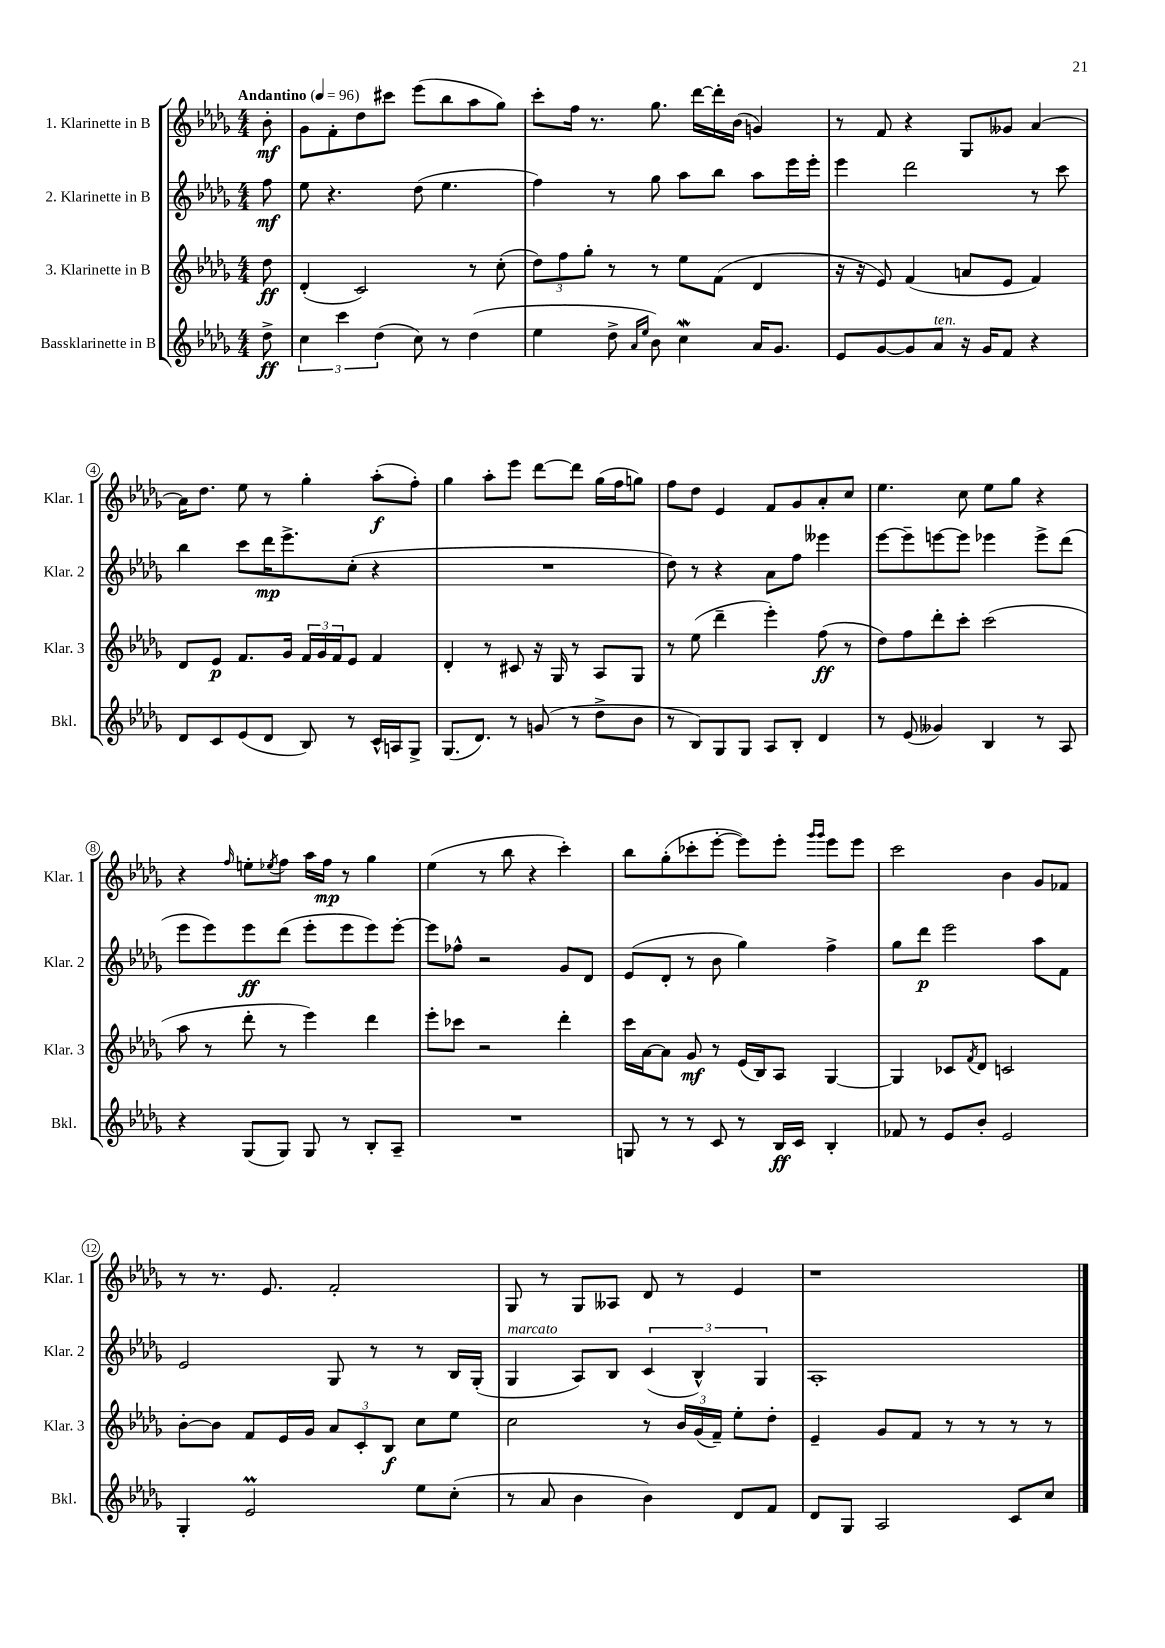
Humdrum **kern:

**kern	**dynam	**kern	**dynam	**kern	**dynam	**kern	**dynam
*part4	*part4	*part3	*part3	*part2	*part2	*part1	*part1
*staff4	*staff4	*staff3	*staff3	*staff2	*staff2	*staff1	*staff1
*I"Bassklarinette in B	*	*I"3. Klarinette in B	*	*I"2. Klarinette in B	*	*I"1. Klarinette in B	*
*I'Bkl.	*	*I'Klar. 3	*	*I'Klar. 2	*	*I'Klar. 1	*
*clefG2	*	*clefG2	*	*clefG2	*	*clefG2	*
*k[b-e-a-d-g-]	*	*k[b-e-a-d-g-]	*	*k[b-e-a-d-g-]	*	*k[b-e-a-d-g-]	*
*M4/4	*	*M4/4	*	*M4/4	*	*M4/4	*
*MM96	*	*MM96	*	*MM96	*	*MM96	*
=	=	=	=	=	=	=	=
!	!	!	!	!	!	!LO:TX:a:B:t=Andantino	!
8dd-^\	ff	8dd-\	ff	8ff\	mf	8b-'\	mf
=1	=1	=1	=1	=1	=1	=1	=1
6cc\	.	(4d-'/	.	8ee-\	.	8g-\L	.
.	.	.	.	4.r	.	8f'\	.
6ccc\	.	.	.	.	.	.	.
.	.	2c/)	.	.	.	8dd-\	.
(6dd-\	.	.	.	.	.	.	.
.	.	.	.	.	.	8ccc#X\J	.
8cc\)	.	.	.	(8dd-\	.	(8eee-\L	.
8r	.	.	.	4.ee-\	.	8bb-\	.
(4dd-\	.	8r	.	.	.	8aa-\	.
.	.	(8cc'\	.	.	.	8gg-\J)	.
=2	=2	=2	=2	=2	=2	=2	=2
4ee-\	.	12dd-\L)	.	4ff\)	.	8ccc'\L	.
.	.	12ff\	.	.	.	.	.
.	.	.	.	.	.	16ff\Jk	.
.	.	12gg-'\J	.	.	.	.	.
.	.	.	.	.	.	8.r	.
8dd-^\	.	8r	.	8r	.	.	.
16qqa-/LL	.	.	.	.	.	.	.
16qqee-/JJ	.	.	.	.	.	.	.
8b-\)	.	8r	.	8gg-\	.	8.gg-\	.
4ccW\	.	8ee-\L	.	8aa-\L	.	.	.
.	.	.	.	.	.	[16ddd-\LL	.
.	.	(8f\J	.	8bb-\J	.	16ddd-'\]	.
.	.	.	.	.	.	(16b-\JJ	.
16a-/KL	.	4d-/	.	8aa-\L	.	4gn/)	.
8.g-/J	.	.	.	.	.	.	.
.	.	.	.	16eee-\L	.	.	.
.	.	.	.	16eee-'\JJ	.	.	.
=3	=3	=3	=3	=3	=3	=3	=3
8e-/L	.	16r	.	4eee-\	.	8r	.
.	.	16r	.	.	.	.	.
[8g-/	.	8e-/)	.	.	.	8f/	.
8g-/]	.	(4f/	.	2ddd-\	.	4r	.
!LO:TX:a:i:t=ten.	!	!	!	!	!	!	!
8a-/J	.	.	.	.	.	.	.
16r	.	8an/L	.	.	.	8G-/L	.
16g-/KL	.	.	.	.	.	.	.
8f/J	.	8e-/J	.	.	.	8g--X/J	.
4r	.	4f/)	.	8r	.	[4a-/	.
.	.	.	.	8ccc\	.	.	.
!!LO:LB:g=z
=4	=4	=4	=4	=4	=4	=4	=4
8d-/L	.	8d-/L	.	4bb-\	.	16a-\KL]	.
.	.	.	.	.	.	8.dd-\J	.
8c/	.	8e-/J	p	.	.	.	.
(8e-/	.	8.f/L	.	8ccc\L	.	8ee-\	.
8d-/J	.	.	.	16ddd-\K	mp	8r	.
.	.	16g-/Jk	.	8.eee-^\	.	.	.
8B-/)	.	24f/LL	.	.	.	4gg-'\	.
.	.	24g-/	.	.	.	.	.
.	.	24f/J	.	.	.	.	.
8r	.	8e-/J	.	(8cc'\J	.	.	.
16c^^/LL	.	4f/	.	4r	.	(8aa-'\L	f
16An/J	.	.	.	.	.	.	.
8G-^/J	.	.	.	.	.	8ff'\J)	.
=5	=5	=5	=5	=5	=5	=5	=5
(8.G-/L	.	4d-'/	.	1r	.	4gg-\	.
8.d-/J)	.	.	.	.	.	.	.
.	.	8r	.	.	.	8aa-'\L	.
8r	.	8c#X/	.	.	.	8eee-\J	.
(8gn/	.	16r	.	.	.	[8ddd-\L	.
.	.	16G-/	.	.	.	.	.
8r	.	8r	.	.	.	8ddd-\J]	.
8dd-^\L	.	8A-/L	.	.	.	(16gg-\LL	.
.	.	.	.	.	.	16ff\J	.
8b-\J	.	8G-/J	.	.	.	8ggn\J)	.
=6	=6	=6	=6	=6	=6	=6	=6
8r	.	8r	.	8dd-\)	.	8ff\L	.
8B-/L)	.	(8ee-\	.	8r	.	8dd-\J	.
8G-/	.	4ddd-~\	.	4r	.	4e-/	.
8G-/J	.	.	.	.	.	.	.
8A-/L	.	4eee-'\)	.	8a-\L	.	8f/L	.
8B-'/J	.	.	.	8ff\J	.	8g-/	.
4d-/	.	(8ff\	ff	4eee--X\	.	8a-'/	.
.	.	8r	.	.	.	8cc/J	.
=7	=7	=7	=7	=7	=7	=7	=7
8r	.	8dd-\L)	.	[8eee-\L	.	4.ee-\	.
(8e-/	.	8ff\	.	8eee-~\]	.	.	.
4g--X/)	.	8ddd-'\	.	[8eeen\	.	.	.
.	.	8ccc'\J	.	8eee\J]	.	8cc\	.
4B-/	.	(2ccc\	.	4eee-X\	.	8ee-\L	.
.	.	.	.	.	.	8gg-\J	.
8r	.	.	.	8eee-^\L	.	4r	.
8A-/	.	.	.	(8ddd-\J	.	.	.
!!LO:LB:g=z
=8	=8	=8	=8	=8	=8	=8	=8
4r	.	8aa-\	.	8eee-\L	.	4r	.
.	.	8r	.	8eee-\)	.	.	.
.	.	.	.	.	.	16qqff/	.
(8G-/L	.	8ddd-'\	.	8eee-\	ff	8een'\L	.
.	.	.	.	.	.	8qee-X/	.
8G-/J)	.	8r	.	(8ddd-\J	.	8ff\J	.
8G-/	.	4eee-\)	.	8eee-'\L	.	16aa-\LL	.
.	.	.	.	.	.	16ff\JJ	mp
8r	.	.	.	8eee-\	.	8r	.
8B-'/L	.	4ddd-\	.	8eee-\)	.	4gg-\	.
8A-~/J	.	.	.	[8eee-'\J	.	.	.
=9	=9	=9	=9	=9	=9	=9	=9
1r	.	8eee-'\L	.	8eee-\L]	.	(4ee-\	.
.	.	8ccc-X\J	.	8ff-X^^\J	.	.	.
.	.	2r	.	2r	.	8r	.
.	.	.	.	.	.	8bb-\	.
.	.	.	.	.	.	4r	.
.	.	4ddd-'\	.	8g-/L	.	4ccc'\)	.
.	.	.	.	8d-/J	.	.	.
=10	=10	=10	=10	=10	=10	=10	=10
8Gn/	.	16ccc\LL	.	(8e-/L	.	8bb-\L	.
.	.	[16a-\J	.	.	.	.	.
8r	.	8a-\J]	.	8d-'/J	.	(8gg-'\	.
8r	.	8g-/	mf	8r	.	8ccc-X'\	.
8c/	.	8r	.	8b-\	.	[8eee-'\J	.
8r	.	(16e-/LL	.	4gg-\)	.	8eee-\L])	.
.	.	16B-/J)	.	.	.	.	.
16B-/LL	ff	8A-/J	.	.	.	8eee-'\J	.
16c/JJ	.	.	.	.	.	.	.
.	.	.	.	.	.	16qqggg-/LL	.
.	.	.	.	.	.	16qqggg-/JJ	.
4B-'/	.	[4G-/	.	4ff^\	.	8eee-\L	.
.	.	.	.	.	.	8eee-\J	.
=11	=11	=11	=11	=11	=11	=11	=11
8f-X/	.	4G-/]	.	8gg-\L	.	2ccc\	.
8r	.	.	.	8ddd-\J	p	.	.
8e-/L	.	8c-X/L	.	2eee-\	.	.	.
.	.	8qf/	.	.	.	.	.
8b-'/J	.	8d-/J	.	.	.	.	.
2e-/	.	2cn/	.	.	.	4b-\	.
.	.	.	.	8aa-\L	.	8g-/L	.
.	.	.	.	8f\J	.	8f-X/J	.
!!LO:LB:g=z
=12	=12	=12	=12	=12	=12	=12	=12
4G-'/	.	[8b-'\L	.	2e-/	.	8r	.
.	.	8b-\J]	.	.	.	8.r	.
2e-M/	.	8f/L	.	.	.	.	.
.	.	.	.	.	.	8.e-/	.
.	.	16e-/L	.	.	.	.	.
.	.	16g-/JJ	.	.	.	.	.
.	.	12a-/L	.	8G-/	.	2f'/	.
.	.	12c'/	.	.	.	.	.
.	.	.	.	8r	.	.	.
.	.	12B-/J	f	.	.	.	.
8ee-\L	.	8cc\L	.	8r	.	.	.
(8cc'\J	.	8ee-\J	.	16B-/LL	.	.	.
.	.	.	.	(16G-'/JJ	.	.	.
=13	=13	=13	=13	=13	=13	=13	=13
!	!	!	!	!LO:TX:a:i:t=marcato	!	!	!
8r	.	2cc\	.	4G-/	.	8G-/	.
8a-/	.	.	.	.	.	8r	.
4b-\	.	.	.	8A-/L)	.	8G-/L	.
.	.	.	.	8B-/J	.	8A--X/J	.
4b-\)	.	8r	.	(6c/	.	8d-/	.
.	.	24b-/LL	.	.	.	8r	.
.	.	(24g-/	.	6B-^^/)	.	.	.
.	.	24f~/JJ)	.	.	.	.	.
8d-/L	.	8ee-'\L	.	.	.	4e-/	.
.	.	.	.	6G-/	.	.	.
8f/J	.	8dd-'\J	.	.	.	.	.
=14	=14	=14	=14	=14	=14	=14	=14
8d-/L	.	4e-~/	.	1A-'	.	1r	.
8G-/J	.	.	.	.	.	.	.
2A-/	.	8g-/L	.	.	.	.	.
.	.	8f/J	.	.	.	.	.
.	.	8r	.	.	.	.	.
.	.	8r	.	.	.	.	.
8c/L	.	8r	.	.	.	.	.
8cc/J	.	8r	.	.	.	.	.
==	==	==	==	==	==	==	==
*-	*-	*-	*-	*-	*-	*-	*-
